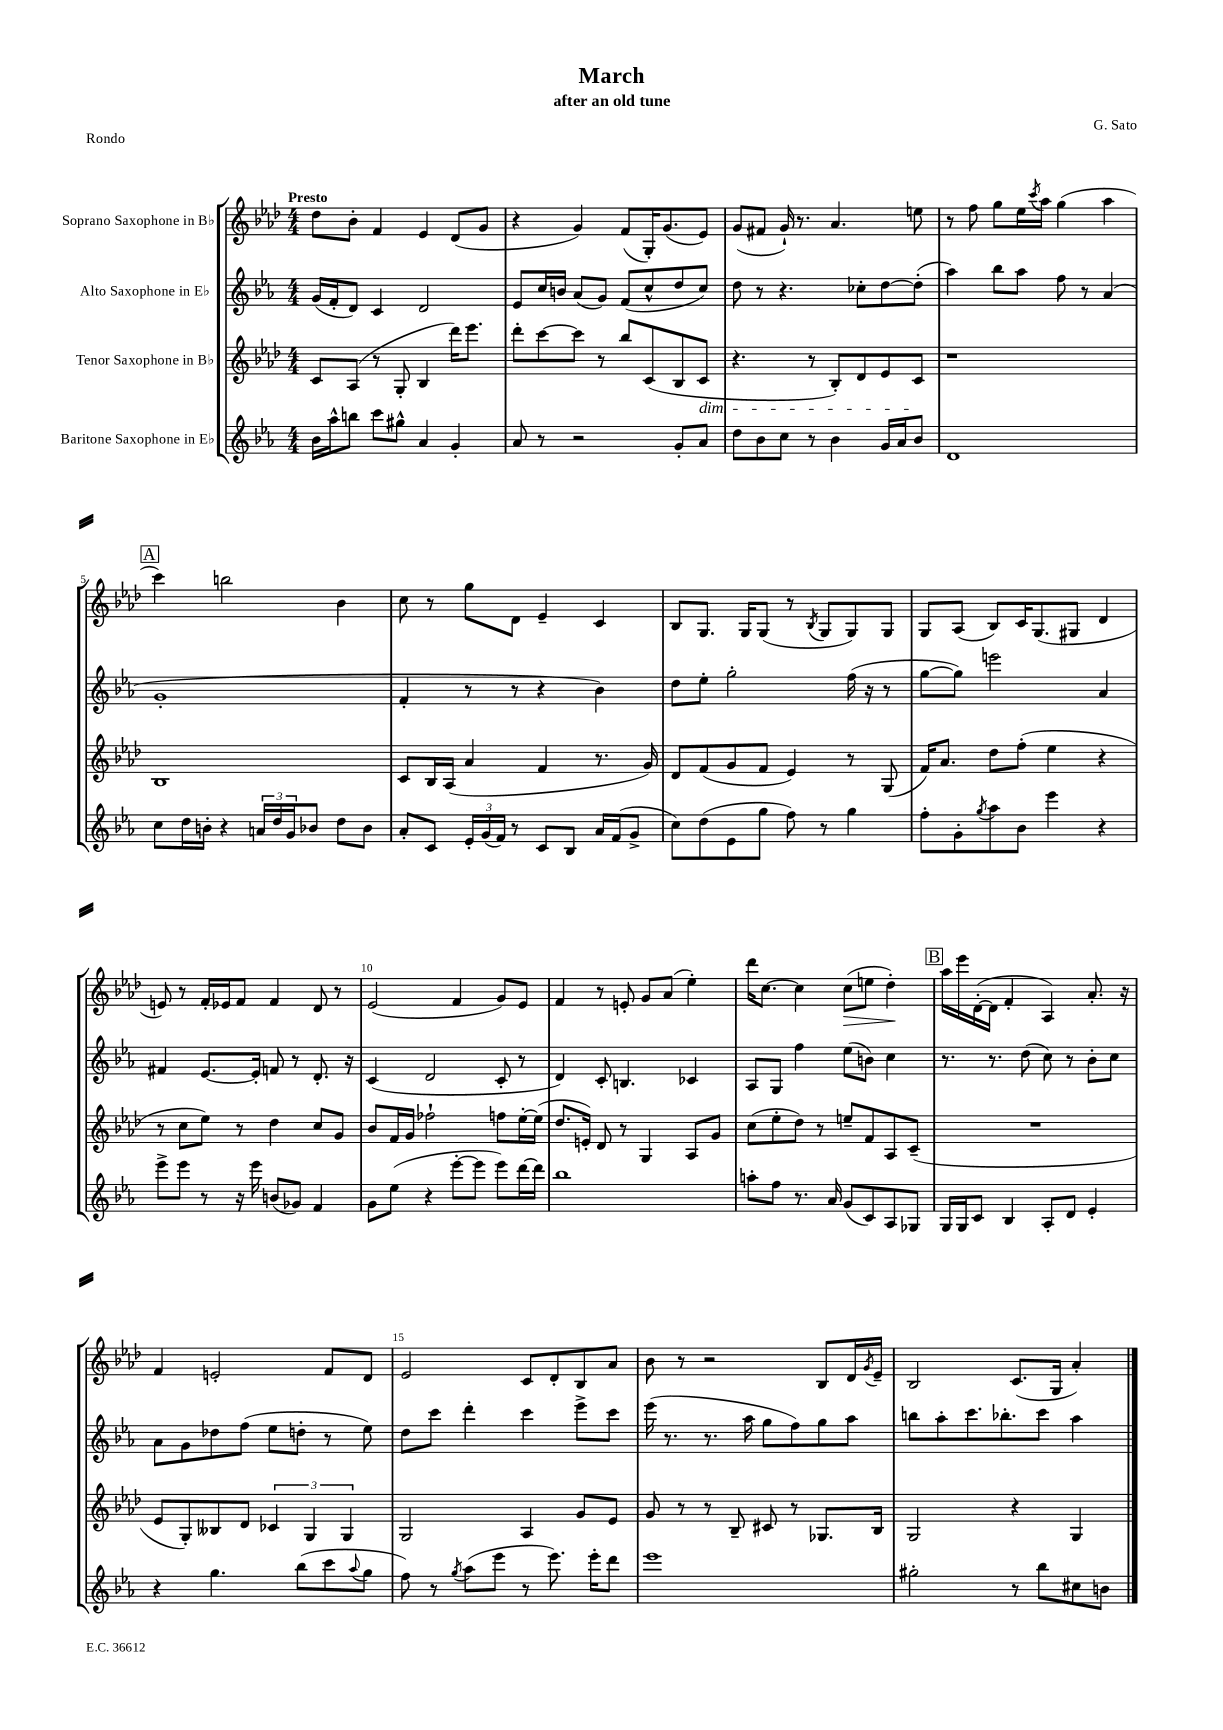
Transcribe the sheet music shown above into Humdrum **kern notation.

**kern	**kern	**kern	**kern	**dynam
*part4	*part3	*part2	*part1	*part1
*staff4	*staff3	*staff2	*staff1	*staff1
*I"Baritone Saxophone in E♭	*I"Tenor Saxophone in B♭	*I"Alto Saxophone in E♭	*I"Soprano Saxophone in B♭	*
*clefG2	*clefG2	*clefG2	*clefG2	*
*k[b-e-a-]	*k[b-e-a-d-]	*k[b-e-a-]	*k[b-e-a-d-]	*
*M4/4	*M4/4	*M4/4	*M4/4	*
=1	=1	=1	=1	=1
!	!	!	!LO:TX:a:B:t=Presto	!
16b-\LL	8c/L	(16g/LL	8dd-\L	.
16aa-^^\J	.	16f'/J	.	.
8bbn\J	(8A-/J	8d/J)	8b-'\J	.
8ccc\L	8r	4c/	4f/	.
8gg#X^^\J	8G'/	.	.	.
4a-/	4B-/	2d/	4e-/	.
4g'/	16ddd-\KL)	.	(8d-/L	.
.	8.eee-\J	.	.	.
.	.	.	8g/J	.
=2	=2	=2	=2	=2
8a-/	8ddd-'\L	8e-/L	4r	.
8r	[8ccc\	16cc/L	.	.
.	.	16bn/JJ	.	.
2r	8ccc\J]	(8a-/L	4g/)	.
.	8r	8g/J)	.	.
.	8bb-/L	(8f/L	(8f/L	.
.	(8c/	8cc^^/	16G'/K)	.
.	.	.	(8.g/	.
8g'/L	8B-/	8dd/	.	.
!	!LO:TX:b:i:t=dim.	!	!	!
8a-/J	8c/J	8cc/J)	8e-/J)	.
=3	=3	=3	=3	=3
8dd\L	4.r	8dd\	(8g/L	.
8b-\	.	8r	8f#X/J	.
8cc\J	.	4.r	16g`/)	.
.	.	.	8.r	.
8r	8r	.	.	.
4b-\	8B-'/L)	.	4.a-/	.
.	8d-/	8cc-X'\L	.	.
16g/LL	8e-/	[8dd\	.	.
16a-/J	.	.	.	.
8b-/J	8c/J	(8dd'\J]	8een\	.
=4	=4	=4	=4	=4
1d	1r	4aa-\)	8r	.
.	.	.	8ff\	.
.	.	8bb-\L	8gg\L	.
.	.	8aa-\J	16ee-\L	.
.	.	.	8qccc/	.
.	.	.	16aa-\JJ	.
.	.	8ff\	(4gg\	.
.	.	8r	.	.
.	.	(4a-/	4aa-\	.
!!LO:LB:g=z
!!LO:REH:place=s1:t=A
=5	=5	=5	=5	=5
8cc\L	1B-	1g'	4ccc\)	.
16dd\L	.	.	.	.
16bn'\JJ	.	.	.	.
4r	.	.	2bbn\	.
24an/LL	.	.	.	.
24dd/	.	.	.	.
24g/J	.	.	.	.
8b-X/J	.	.	.	.
8dd\L	.	.	4b-\	.
8b-\J	.	.	.	.
=6	=6	=6	=6	=6
8a-'/L	8c/L	4f'/	8cc\	.
8c/J	16B-/L	.	8r	.
.	(16A-/JJ	.	.	.
24e-'/LL	4a-/	8r	8gg\L	.
(24g/	.	.	.	.
24f/JJ)	.	.	.	.
8r	.	8r	8d-\J	.
8c/L	4f/	4r	4e-~/	.
8B-/J	.	.	.	.
16a-/LL	8.r	4b-\)	4c/	.
(16f/J	.	.	.	.
8g^/J	.	.	.	.
.	16g/)	.	.	.
=7	=7	=7	=7	=7
8cc\L)	8d-/L	8dd\L	8B-/L	.
(8dd\	(8f/	8ee-'\J	8.G/J	.
8e-\	8g/	2gg'\	.	.
.	.	.	16G/KL	.
8gg\J	8f/J	.	(8G/J	.
8ff\)	4e-/)	.	8r	.
.	.	.	8qB-/	.
8r	.	.	8G/L	.
4gg\	8r	(16ff\	8G/)	.
.	.	16r	.	.
.	(8G/	8r	8G/J	.
=8	=8	=8	=8	=8
8ff'\L	16f/KL)	[8gg\L	8G/L	.
.	8.a-/J	.	.	.
8g'\	.	8gg\J])	(8A-/J	.
8qgg/	.	.	.	.
8aa-\	8dd-\L	2eeen\	8B-/L)	.
8b-\J	(8ff'\J	.	16c/K	.
.	.	.	(8.G/	.
4eee-\	4ee-\	.	.	.
.	.	.	8G#X/J	.
4r	4r	4a-/	4d-/	.
!!LO:LB:g=z
=9	=9	=9	=9	=9
8eee-^\L	8r	4f#X/	8en/)	.
8eee-\J	8cc\L	.	8r	.
8r	8ee-\J)	[8.e-/L	16f'/LL	.
.	.	.	16e-X/J	.
16r	8r	.	8f/J	.
16eee-\	.	16e-'/Jk]	.	.
(8bn/L	4dd-\	8fn/	4f/	.
8g-X/J)	.	8r	.	.
4f/	8cc/L	8.d'/	8d-/	.
.	8g/J	.	8r	.
.	.	16r	.	.
=10	=10	=10	=10	=10
8g\L	8b-/L	(4c/	(2e-/	.
(8ee-\J	16f/L	.	.	.
.	16g/JJ	.	.	.
4r	2ff-X`\	2d/	.	.
[8eee-'\L	.	.	4f/	.
8eee-\J]	.	.	.	.
8eee-\L)	8ffn\L	8c'/	8g/L)	.
[16ddd\L	[16ee-'\L	8r	8e-/J	.
16ddd\JJ]	(16ee-\JJ]	.	.	.
=11	=11	=11	=11	=11
1bb-	8.dd-/L	4d/)	4f/	.
.	16en'/Jk)	.	.	.
.	8d-/	8c'/	8r	.
.	8r	4.Bn/	8en'/	.
.	4G/	.	8g/L	.
.	.	.	(8a-/J	.
.	8A-/L	4c-X/	4ee-'\)	.
.	8g/J	.	.	.
=12	=12	=12	=12	=12
8aan'\L	(8cc\L	8A-/L	16ddd-\KL	.
.	.	.	[8.cc\J	.
8ff\J	8ee-'\	8G/J	.	.
8.r	8dd-\J)	4ff\	4cc\]	.
.	8r	.	.	.
16a-/	.	.	.	.
!	!	!	!	!LO:HP:b
(8g/L	8een~/L	(8ee-\L	(8cc\L	>
8c/)	8f/	8bn\J)	8een\J	.
8A-/	8A-/	4cc\	4dd-'\)	.
8G-X/J	(8c~/J	.	.	.
.	.	.	.	]
!!LO:REH:place=s1:t=B
=13	=13	=13	=13	=13
16G/LL	1r	8.r	16aa-\LL	.
16G/J	.	.	16eee-\	.
8c/J	.	.	([16d-'\	.
.	.	8.r	16d-\JJ]	.
4B-/	.	.	4f'/	.
.	.	(8dd\	.	.
8A-'/L	.	8cc\)	4A-/)	.
8d/J	.	8r	.	.
4e-'/	.	8b-'\L	8.a-'/	.
.	.	8cc\J	.	.
.	.	.	16r	.
!!LO:LB:g=z
=14	=14	=14	=14	=14
4r	8e-/L	8a-\L	4f/	.
.	8G'/)	8g\	.	.
4.gg\	8B--X/	8dd-X\	2en'/	.
.	8d-/J	(8ff\J	.	.
.	6c-X/	8ee-\L	.	.
(8bb-\L	.	8ddn'\J	.	.
.	6G/	.	.	.
8ccc\	.	8r	8f/L	.
.	6G/	.	.	.
8qqaa-/	.	.	.	.
8gg\J	.	8ee-\)	8d-/J	.
=15	=15	=15	=15	=15
8ff\)	2G/	8dd\L	2e-/	.
8r	.	8ccc\J	.	.
8qgg/	.	.	.	.
(8aa-\L	.	4ddd'\	.	.
8eee-\J	.	.	.	.
8r	4A-/	4ccc\	8c/L	.
8.eee-\)	.	.	8d-'/	.
.	8g/L	8eee-^\L	8B-/	.
16eee-'\KL	.	.	.	.
8ddd\J	8e-/J	8ccc\J	8a-/J	.
=16	=16	=16	=16	=16
1eee-	8g/	(16eee-\	8b-\	.
.	.	8.r	.	.
.	8r	.	8r	.
.	8r	8.r	2r	.
.	8B-~/	.	.	.
.	.	16aa-\	.	.
.	8c#X/	8gg\L	.	.
.	8r	8ff\)	.	.
.	8.G-X/L	8gg\	8B-/L	.
.	.	8aa-\J	16d-/L	.
.	.	.	8qg/	.
.	16B-/Jk	.	16e-~/JJ	.
=17	=17	=17	=17	=17
2gg#X'\	2G/	8bbn\L	2B-/	.
.	.	8aa-'\	.	.
.	.	8.ccc\	.	.
.	.	8.bb-X'\	.	.
8r	4r	.	(8.c/L	.
8bb-\L	.	8ccc\J	.	.
.	.	.	16G/Jk	.
8cc#X\	4G/	4aa-\	4a-'/)	.
8bn\J	.	.	.	.
==	==	==	==	==
*-	*-	*-	*-	*-
